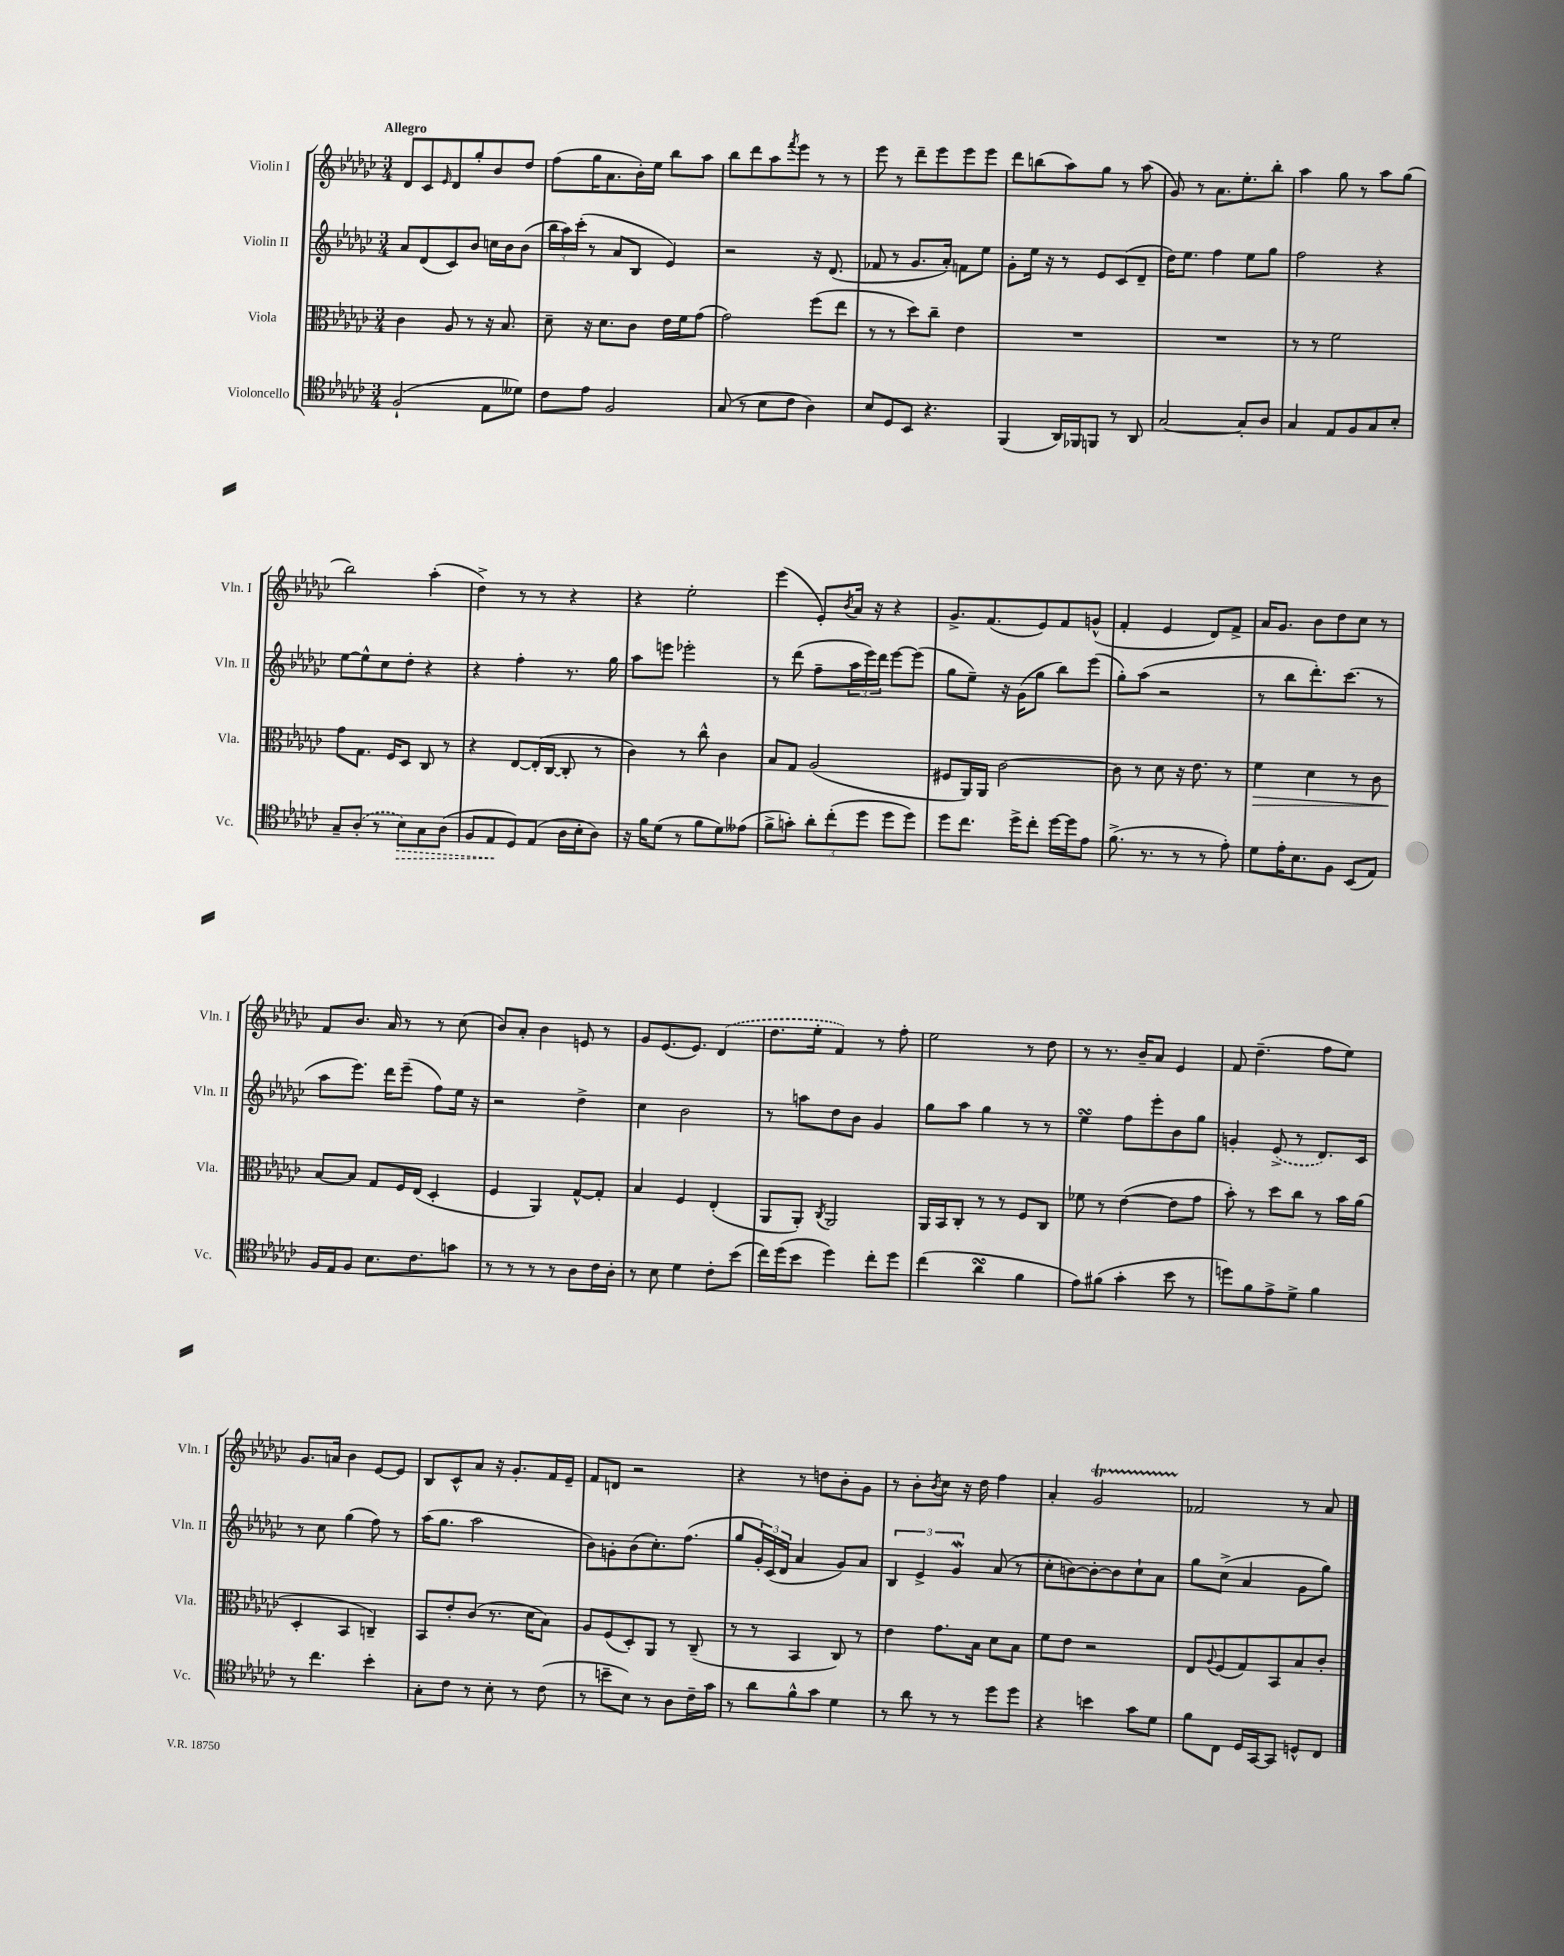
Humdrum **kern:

**kern	**kern	**kern	**kern
*staff4	*staff3	*staff2	*staff1
*clefC4	*clefC3	*clefG2	*clefG2
*k[b-e-a-d-g-c-]	*k[b-e-a-d-g-c-]	*k[b-e-a-d-g-c-]	*k[b-e-a-d-g-c-]
*M3/4	*M3/4	*M3/4	*M3/4
(2F`	4c-	8a-	8d-
.	.	(8d-	8c-
.	.	.	16qqe-
.	8A-	8c-)	8d-
.	8r	8b-	8gg-'
8E-	16r	16cc	8b-
.	8.B-	16b-	.
8d--)	.	(8b-	8dd-
=	=	=	=
8c-	8d-~	24bb-	(8ff
.	.	24aa-)	.
.	.	(24ccc-'	.
8e-	16r	8r	16gg-
.	8.d-	.	8.a-
2F	.	8a-	.
.	8c-	8B-	16b-')
.	.	.	16ee-
.	16e-	4e-)	8bb-
.	16f	.	.
.	(8g-	.	8aa-
=	=	=	=
(8G-	2g-)	2r	8bb-
8r	.	.	8ddd-
8B-	.	.	8aa-
.	.	.	8qfff
8c-	.	.	8eee-
4A-)	(8ff	16r	8r
.	.	(8.d-	.
.	8ee-	.	8r
=	=	=	=
8B-	8r	8f-	8eee-
8D-	8r	8r	8r
8BB-	8dd-)	8.g-	8ddd-~
4.r	8cc-~	.	8eee-
.	.	16a-')	.
.	4e-	8f	8eee-
.	.	8ee-	8eee-
=	=	=	=
(4FF	2.r	8g-'	8ddd-
.	.	16ee-	(8bb
.	.	16r	.
16AA-)	.	8r	8aa-)
16FF-	.	.	.
8FF	.	8e-	8gg-
8r	.	(8c-	8r
8AA-	.	8d-~	(8aa-
=	=	=	=
[2G-	2.r	16dd-)	8g-)
.	.	8.ee-	.
.	.	.	8r
.	.	4ff	8.a-
.	.	.	8.ee-'
8G-']	.	8ee-	.
8A-	.	8gg-	8bb-'
=	=	=	=
4G-	8r	2ff	4aa-
.	8r	.	.
8E-	2f	.	8gg-
8F	.	.	8r
8G-	.	4r	8aa-
8B-'	.	.	(8gg-
=	=	=	=
8G-~	8g-	[8ee-	2bb-)
(8A-'	8.G-	8ee-^^]	.
8r	.	8cc-	.
.	16F	.	.
8B-)	8D-	8dd-'	.
8G-	8C-	4r	(4aa-'
(8A-	8r	.	.
=	=	=	=
8F	4r	4r	4dd-^)
8E-	.	.	.
8D-)	[8E-	4ff'	8r
(8E-	(16E-']	.	8r
.	[16C-	.	.
16A-	8C-']	8.r	4r
16B-'	.	.	.
8A-)	8r	.	.
.	.	16gg-	.
=	=	=	=
16r	4c-)	8aa-	4r
16f	.	.	.
(8d-	.	8eee	.
8r	8r	2eee-'	2ee-'
8f	8cc-^^	.	.
8d-)	4c-	.	.
(8e--	.	.	.
=	=	=	=
8f^	8B-	8r	(4eee-
8g')	8G-	(8ddd-	.
12a-'	(2A-	8ff~	8e-')
(12cc-'	.	.	.
.	.	.	8qb-
.	.	24aa-	16a-
12dd-	.	24eee-)	.
.	.	.	16r
.	.	24ddd-	.
8dd-	.	[8eee-	4r
8dd-)	.	(8eee-]	.
=	=	=	=
8dd-	8F#	8gg-	8.g-^
8.cc-	16AA-)	8ee-~)	.
.	16AA-	.	(8.f
.	[2c-	16r	.
16dd-^	.	(16g-	.
8cc-'	.	8gg-	8e-)
[16dd-	.	8bb-)	8f
16dd-]	.	.	.
8e-	.	(8eee-	(8g^^
=	=	=	=
(8.f^	8c-]	8gg-')	4f'
.	8r	(8aa-	.
8.r	.	.	.
.	8d-	2r	4e-
8r	16r	.	.
.	8.e-	.	.
8r	.	.	8d-)
8e-')	8r	.	8f^
=	=	=	=
8d-	4f	8r	16a-
.	.	.	8.g-
16e-'	.	8bb-	.
8.B-	.	.	.
.	4d-	8.ddd-')	8b-
8F	.	.	8dd-
.	.	(8.ccc-	.
(8BB-	8r	.	8cc-
8E-)	8c-	8r	8r
=	=	=	=
16F	[8B-	8aa-	8f
16E-	.	.	.
8F	8B-]	8.eee-)	8.b-
8.B-	8G-	.	.
.	.	16ddd-	16a-
.	16F	(8eee-~	8r
8.c-	(16E-	.	.
.	4D-'	8ff)	8r
8g	.	16ee-	(8cc-
.	.	16r	.
=	=	=	=
8r	4F	2r	8b-)
8r	.	.	8a-'
8r	4AA-)	.	4b-
8r	.	.	.
8A-	[8G-^^	4dd-^	8e
16c-	8G-']	.	8r
16A-'	.	.	.
=	=	=	=
8r	4B-	4cc-	8g-
8B-	.	.	(8.e-
4d-	4F	2b-	.
.	.	.	8.e-)
8c-'	(4E-'	.	(4d-
(8b-	.	.	.
=	=	=	=
16cc-)	8AA-	8r	8.dd-
(16dd-	.	.	.
8b-	8AA-')	8aa	.
.	.	.	16ee-'
.	8qC-	.	.
4dd-)	2AA-	8dd-	4f)
.	.	8b-	.
8cc-'	.	4g-	8r
8dd-	.	.	8ff'
=	=	=	=
(4cc-	16AA-	8gg-	2ee-
.	16BB-	.	.
.	8C-'	8aa-	.
4a-	8r	4gg-	.
.	8r	.	.
4f	8F	8r	8r
.	8C-	8r	8dd-
=	=	=	=
8e-)	8f-	4ee-	8r
(8f#	8r	.	8.r
4g-'	([4e-	8ff	.
.	.	.	16b-~
.	.	8eee-'	8a-
8b-	8e-]	8b-	4e-
8r	8g-	8gg-	.
=	=	=	=
8dd)	8b-')	4g'	8f
8f	8r	.	(4.dd-~
8e-^	8dd-	(8e-^	.
8d-^	8cc-	8r	.
4f	8r	8.d-)	8ff
.	16b-	.	8ee-)
.	(16a-	16c-	.
=	=	=	=
8r	4D-'	8r	8.g-
4.cc-	.	8cc-	.
.	.	.	16a
.	4BB-	(4gg-	4b-
4b-'	4C~)	8ff)	[8e-
.	.	8r	8e-]
=	=	=	=
8G-'	8BB-	(16aa-	8B-
.	.	8.gg-	.
8c-	8e-'	.	8c-^^
8r	(8c-	2aa-	8a-
8B-'	8.r	.	16r
.	.	.	8.g-'
8r	.	.	.
.	16d-	.	.
(8c-	8B-)	.	16f
.	.	.	16e-~
=	=	=	=
8r	8A-	8b-)	8f
8b~	(8F	8g'	8d
8B-)	8D-')	(8b-	2r
8r	8AA-	8.cc-')	.
8A-	8r	.	.
.	.	(8.ff	.
16c-~	(8C-~	.	.
16g-	.	.	.
=	=	=	=
8r	8r	8gg-	4r
8a-	8r	24g-')	.
.	.	(24c-	.
.	.	24d-	.
8f^^	4BB-	4a-	8r
8g-	.	.	8dd
4d-	8C-)	8g-)	8b-'
.	8r	8a-	8g-
=	=	=	=
8r	4e-	6B-	8r
8a-	.	.	8b-'
.	.	6e-^	.
.	.	.	8qb-
8r	8.g-	.	8cc-
.	.	6g-	.
8r	.	.	16r
.	16B-	.	16dd-
8dd-	8d-	(8a-	4ff
8dd-	8B-	8r	.
=	=	=	=
4r	8f	8cc-'	4a-'
.	8e-	[8b)	.
4b	2r	8b'_	2g-
.	.	8b]	.
8g-	.	8cc-`	.
8d-	.	8a-	.
=	=	=	=
8f	8E-	8gg-	2f-
.	8qqA-	.	.
8C-	(8F	(8cc-^	.
16D-	8G-)	4a-	.
[16GG-	.	.	.
8GG-]	8BB-	.	.
8D^^	8B-	8g-	8r
8C-	8c-'	8gg-)	8a-
==	==	==	==
*-	*-	*-	*-
